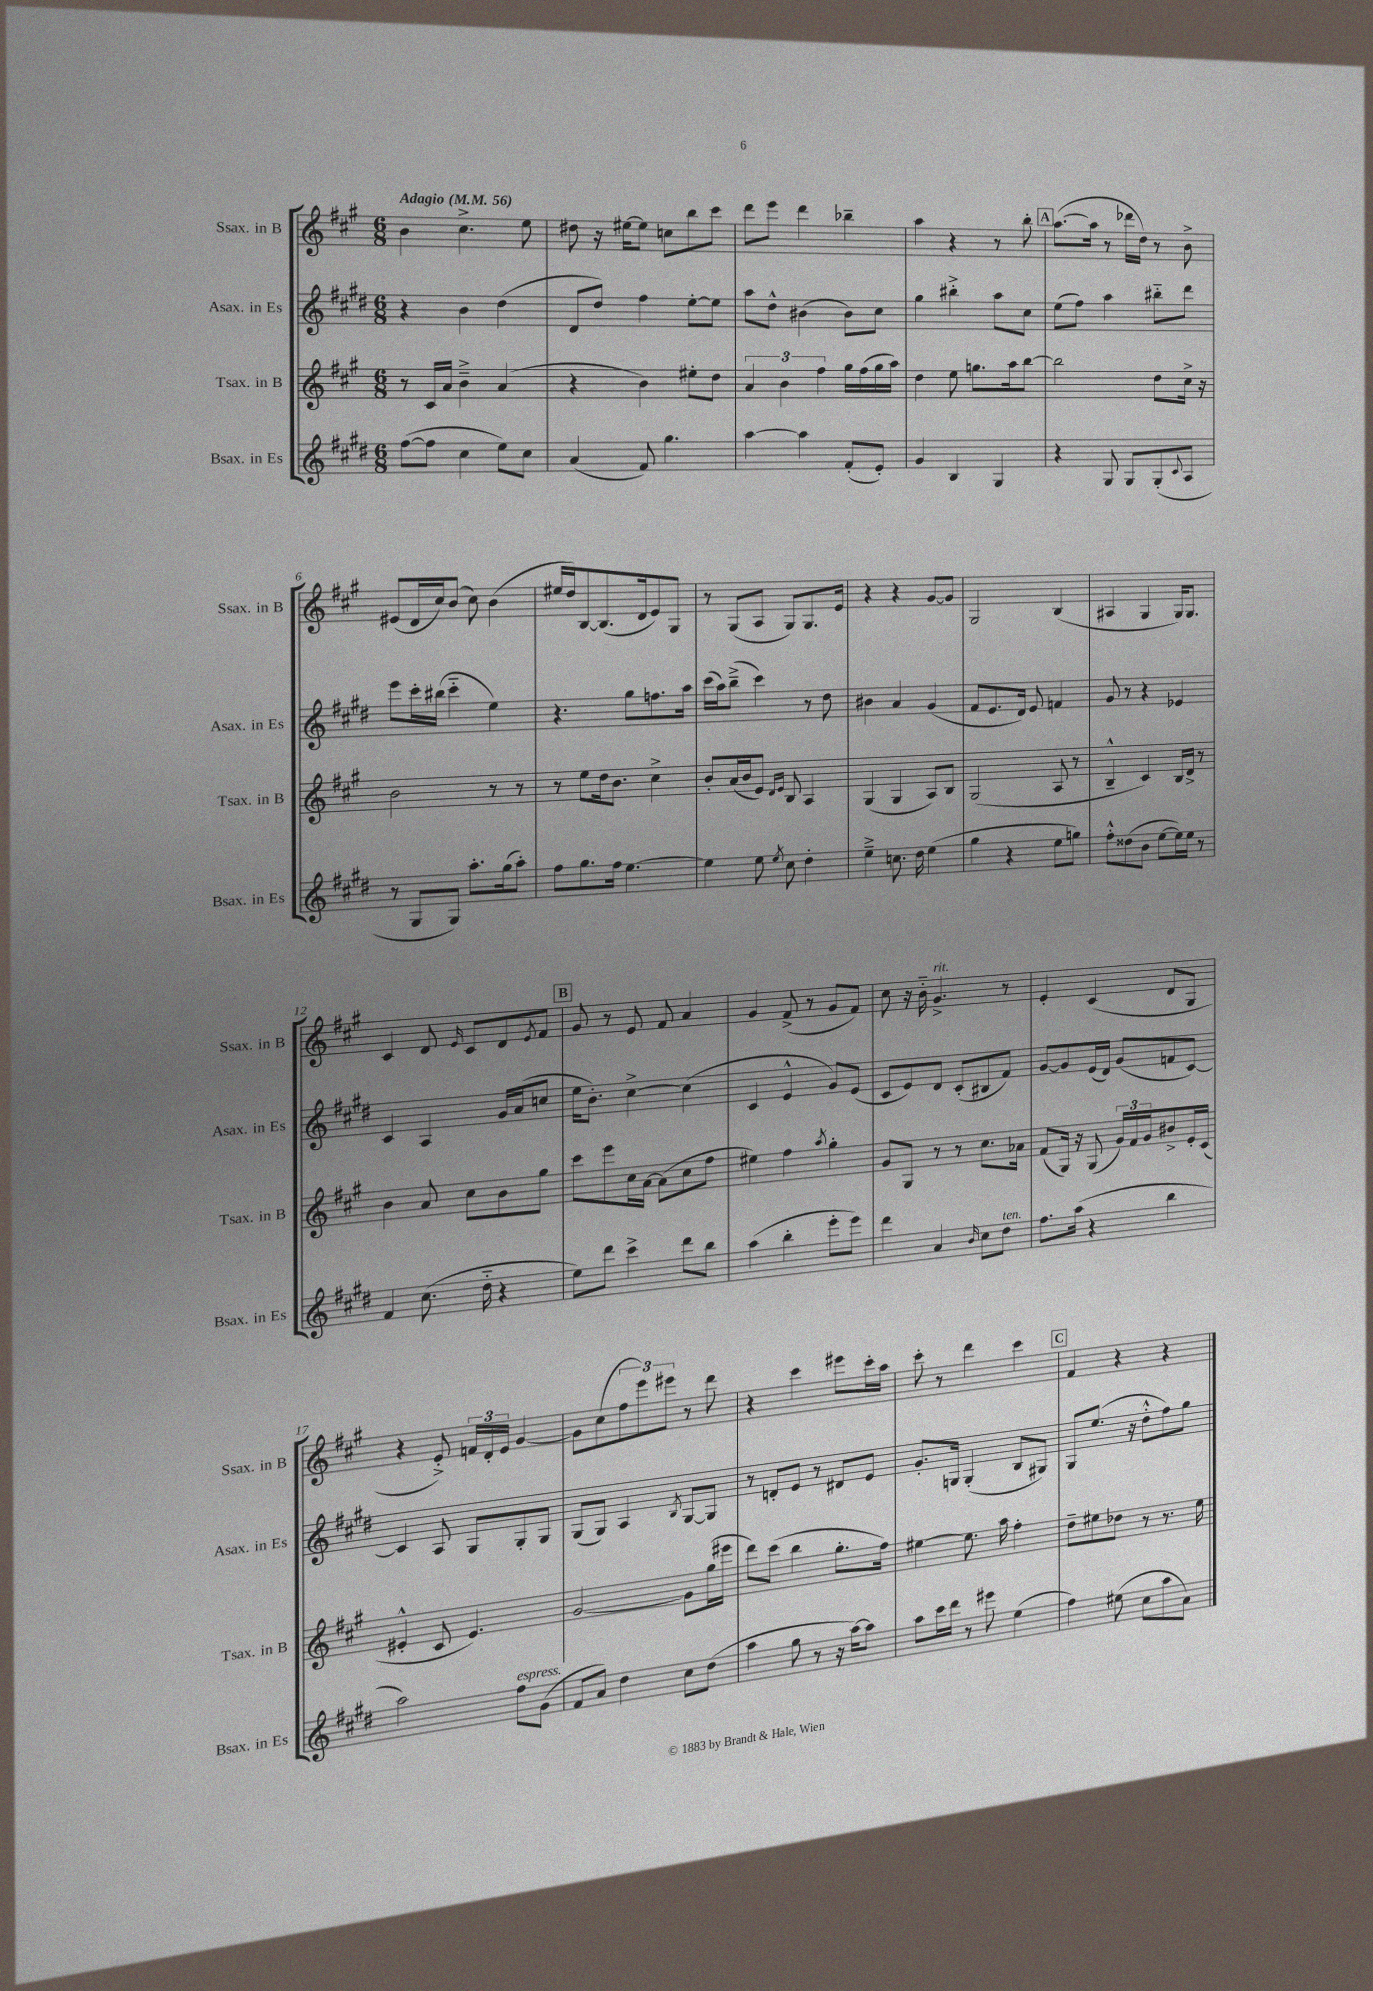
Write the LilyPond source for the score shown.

<<
\new StaffGroup <<
\new Staff = "s0" \with { instrumentName = "Ssax. in B" shortInstrumentName = "Ssax. in B" } {
    \clef treble \key a \major \numericTimeSignature \time 6/8 \tempo "Adagio" 4 = 56
    b'4 cis''4.-> e''8 |
    dis''8 r16 eis''16~ eis''8 c''8 b''8 cis'''8 |
    d'''8 e'''8 d'''4 bes''4-- |
    a''4 r4 r8 b''8-. |
    \mark \markup { \box "A" } a''8.~( a''16 r8 des'''16 d''16) r8 b'8-> |
    eis'8( d'16 cis''16) b'8( cis''8) b'4( |
    eis''16 d''16) b8~ b8.( d'16 e'8) gis8 |
    r8 gis8( a8 gis8) gis8. e'16 |
    r4 r4 gis'8~ gis'8 |
    gis2 b4( |
    ais4 gis4 gis16) gis8. |
    cis'4 d'8 \grace { e'16 } cis'8 d'8 \acciaccatura { e'8 } fis'8 |
    \mark \markup { \box "B" } gis'8 r8 e'8 fis'8 a'4 |
    gis'4 fis'8->( r8 gis'8 fis'8) |
    cis''8 r16 b'16-_ gis'4.->^\markup { \italic "rit." } r8 |
    e'4-. cis'4( d'8 gis8 |
    r4 e'8-.->) \tuplet 3/2 { f'16 d'16-. e'16 } gis'4~ |
    gis'8 cis''8( \tuplet 3/2 { fis''8 e'''8) eis'''8 } r8 d'''8 |
    r4 cis'''4 eis'''8 cis'''16-. a''16 |
    cis'''8-. r8 d'''4 cis'''4 |
    \mark \markup { \box "C" } fis'4 r4 r4 \bar "|." |
}
\new Staff = "s1" \with { instrumentName = "Asax. in Es" shortInstrumentName = "Asax. in Es" } {
    \clef treble \key e \major \numericTimeSignature \time 6/8
    r4 b'4 dis''4( |
    dis'8 dis''8) fis''4 e''8~-. e''8 |
    a''8 dis''8-^ bis'4( bis'8) cis''8 |
    gis''4 bis''4-.-> a''8 cis''8 |
    \mark \markup { \box "A" } e''8( fis''8) a''4 bis''8-_ dis'''8 |
    e'''8 cis'''16-. bis''16( cis'''4-_ e''4) |
    r4. gis''8 f''8. a''16 |
    cis'''16( a''16) b''8--->( cis'''4) r8 dis''8 |
    bis'4 a'4 gis'4( |
    fis'8 e'8. dis'16) e'8 f'4 |
    gis'8 r8 r4 ees'4 |
    cis'4 a4 gis'16 a'16( c''8 |
    \mark \markup { \box "B" } e''16 b'8.-.) cis''4~-> cis''4( |
    cis'4 e'4-^ gis'8) e'8( |
    cis'8 e'8) dis'8 cis'8-.( bis8 fis'8) |
    gis'8~ gis'8 e'16( dis'16) gis'8( f'8 cis'8~) |
    cis'4 a8 gis8 gis8-. gis8 |
    gis8( gis8) a4 \acciaccatura { b8 } gis8~ gis8 |
    r8 d'8-. e'8 r8 dis'8 e'8 |
    gis'8.-. g16 g4-.( b8 gis8) |
    \mark \markup { \box "C" } gis8 e''8.( r16 dis''8-.-^ fis''8) gis''8 \bar "|." |
}
\new Staff = "s2" \with { instrumentName = "Tsax. in B" shortInstrumentName = "Tsax. in B" } {
    \clef treble \key a \major \numericTimeSignature \time 6/8
    r8 cis'16 a'16 b'4---> a'4( |
    r4 b'4) eis''8-. d''8 |
    \tuplet 3/2 { a'4 b'4 fis''4 } gis''16 fis''16( gis''16 a''16) |
    d''4 e''8 g''8. a''16 b''8~ |
    \mark \markup { \box "A" } b''2 d''8 cis''16-> r16 |
    b'2 r8 r8 |
    r8 e''8 d''16 b'8. cis''4-> |
    b'8-. a'16( b'16 e'8) \grace { d'16 e'16 } b8 a4 |
    gis4( gis4 a8) b8 |
    gis2( a8 r8 |
    b4---^ cis'4) b16 d'16-> r8 |
    b'4 a'8 cis''8 b'8 gis''8 |
    \mark \markup { \box "B" } cis'''8 e'''8 cis''16 a'16~ a'8( cis''8 fis''8 |
    eis''4) fis''4 \acciaccatura { a''8 } gis''4-. |
    gis'8 gis8 r8 r8 cis''8. aes'16 |
    fis'8( gis16) r16 gis8( \tuplet 3/2 { gis'16) fis'16 gis'16 } bis'8-> e'16-. cis'16( |
    eis'4-.-^ cis'8 eis'4.) |
    gis'2~ gis'8 gis''16( eis'''16 |
    d'''8) cis'''8( b''4 gis''8.-. fis''16) |
    eis''4~ eis''8. a''16 fis''4-. |
    \mark \markup { \box "C" } d''8-- eis''8 des''8 r8 r8. eis''16 \bar "|." |
}
\new Staff = "s3" \with { instrumentName = "Bsax. in Es" shortInstrumentName = "Bsax. in Es" } {
    \clef treble \key e \major \numericTimeSignature \time 6/8
    fis''8~( fis''8 cis''4 e''8) cis''8 |
    a'4( fis'8) gis''4. |
    a''4~ a''4 fis'8-.( e'8-.) |
    gis'4 b4 gis4 |
    \mark \markup { \box "A" } r4 gis8 gis8 gis8-.( \appoggiatura { cis'8 } a8 |
    r8 gis8 gis8) a''8.-. gis''16( a''8-.) |
    fis''8 gis''8. fis''16 e''4.~ |
    e''4 e''8 \acciaccatura { e''8 } cis''8 dis''4-. |
    e''4---> c''8. dis''16 e''4( |
    gis''4 r4 e''8 g''8) |
    fis''8-.-^ disis''8( b'8 e''8~ e''16) e''16 r8 |
    fis'4 cis''8.( dis''16-_ r4 |
    \mark \markup { \box "B" } e''8) dis'''8 cis'''4-> dis'''8 b''8 |
    a''4( b''4-. e'''8-. e'''8) |
    dis'''4 a'4 \grace { b'16 } cis''8 dis''8^\markup { \italic "ten." } |
    fis''8. a''16( r4 b''4 |
    a''2) fis''8^\markup { \italic "espress." } gis'8( |
    fis'8 a'8) dis''4 cis''8 dis''8( |
    a''4 gis''8 r8 r16 a''16~) a''8 |
    a''8 cis'''16 dis'''16 r8 eis'''8 e''4( |
    \mark \markup { \box "C" } fis''4) eis''8( cis''8 a''8 a'8) \bar "|." |
}
>>
>>
